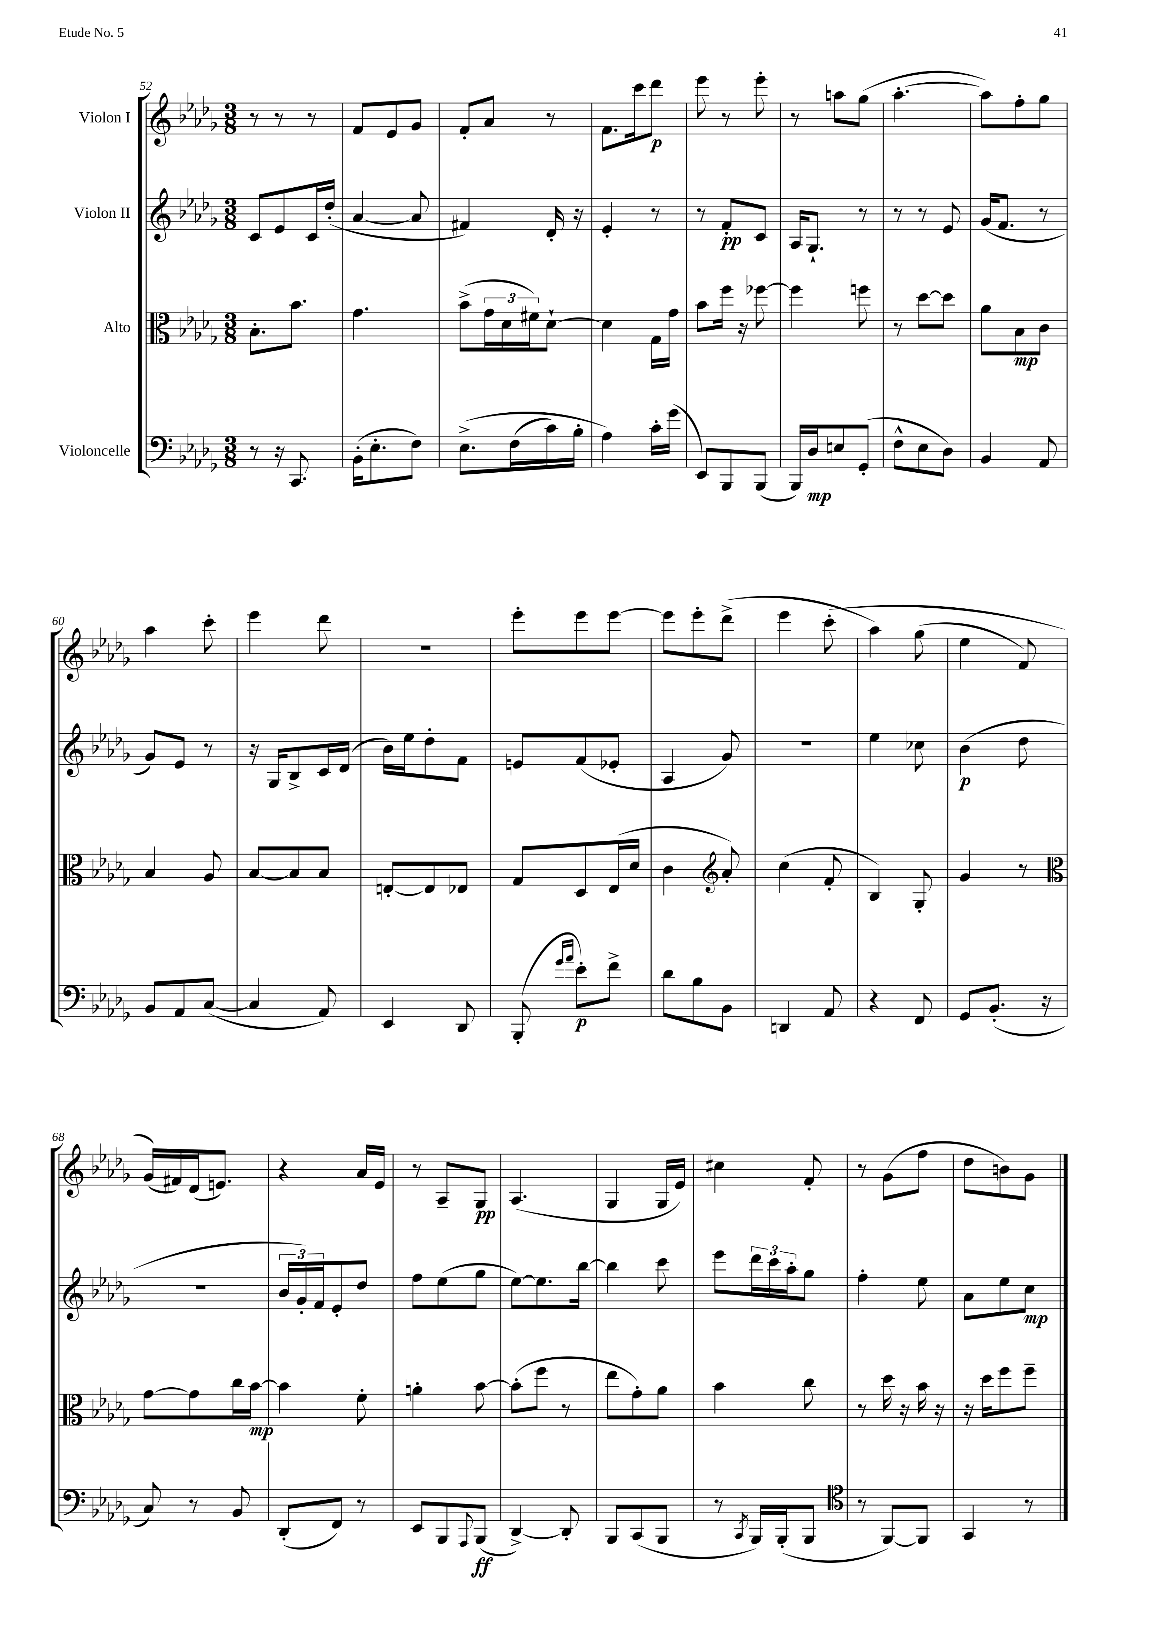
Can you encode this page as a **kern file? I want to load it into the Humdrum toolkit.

**kern	**kern	**kern	**kern
*staff4	*staff3	*staff2	*staff1
*clefF4	*clefC3	*clefG2	*clefG2
*k[b-e-a-d-g-]	*k[b-e-a-d-g-]	*k[b-e-a-d-g-]	*k[b-e-a-d-g-]
*M3/8	*M3/8	*M3/8	*M3/8
8r	8.B-'\L	8c/L	8r
16r	.	8e-/	8r
8.CC/	8.b-\J	.	.
.	.	16c/L	8r
.	.	(16dd-'/JJ	.
=	=	=	=
(16BB-'\LK	4.g-\	[4a-/	8f/L
8.E-'\	.	.	.
.	.	.	8e-/
8F\J)	.	8a-/]	8g-/J
=	=	=	=
&(8.E-^\L	(8b-^\L	4f#/)	8f'/L
.	24g-\L	.	8a-/J
.	24d-\	.	.
(16F\L	.	.	.
.	24f#\J)	.	.
16c\)	[8d-`\J	16d-'/	8r
16B-'\JJ	.	16r	.
=	=	=	=
4A-\&)	4d-\]	4e-'/	8.f\L
.	.	.	16ccc\k
16c'\LL	16G-\LL	8r	8ddd-\J
(16g-\JJ	16g-\JJ	.	.
=	=	=	=
8EE-/L)	8b-\L	8r	8eee-\
8BBB-/	16ff\Jk	8f'/L	8r
.	16r	.	.
(8BBB-/J	[8ff-\	8c/J	8eee-'\
=	=	=	=
16BBB-/LL)	4ff-\]	16A-/LK	8r
16D-/J	.	8.G-`/J	.
8E/	.	.	8aa\L
(8GG-'/J	8ff\	8r	(8gg-\J
=	=	=	=
8F^^\L	8r	8r	[4.aa-'\
8E-\	[8dd-\L	8r	.
8D-\J)	8dd-\]J	8e-/	.
=	=	=	=
4BB-/	8a-\L	(16g-/LK	8aa-\]L)
.	.	8.f/J	.
.	8B-\	.	8ff'\
8AA-/	8c\J	8r	8gg-\J
=	=	=	=
8BB-/L	4B-/	8g-/L)	4aa-\
8AA-/	.	8e-/J	.
([8C/J	8A-/	8r	8ccc'\
=	=	=	=
4C/]	[8B-/L	16r	4eee-\
.	.	16G-/LK	.
.	8B-/]	8B-^/	.
8AA-/)	8B-/J	16c/L	8ddd-\
.	.	(16d-/JJ	.
=	=	=	=
4EE-/	[8E'/L	16b-\LL)	4.r
.	.	16ee-\J	.
.	8E/]	8dd-'\	.
8DD-/	8E-/J	8f\J	.
=	=	=	=
(8BBB-'/	8G-/L	8e/L	8eee-'\L
16qqg-/LL	.	.	.
16qqa-/JJ	.	.	.
8e-'\L)	8D-/	(8f/	8eee-\
8f^\J	(16E-/L	8e-'/J	[8eee-\J
.	16d-/JJ	.	.
=	=	=	=
8d-\L	4c\	4A-/	8eee-\]L
8B-\	.	.	8eee-'\
*	*clefG2	*	*
8BB-\J	8a-'/)	8g-/)	(8ddd-^\J
=	=	=	=
4DD/	(4cc\	4.r	4eee-\
8AA-/	8f'/	.	&(8ccc'\
=	=	=	=
4r	4B-/)	4ee-\	4aa-\)
8FF/	8G-'/	8cc-\	(8gg-\
=	=	=	=
8GG-/L	4g-/	(4b-\	4ee-\
(8.BB-'/J	.	.	.
.	8r	8dd-\	8f/)
16r	.	.	.
=	=	=	=
*	*clefC3	*	*
8C/)	[8g-\L	4.r	(16g-/LL&)
.	.	.	16f#/)
8r	8g-\]	.	(16d-/J
.	.	.	8.e/J)
8BB-/	16cc\L	.	.
.	[16b-\JJ	.	.
=	=	=	=
(8DD-'/L	4b-\]	24b-/LL	4r
.	.	24g-'/)	.
.	.	24f/J	.
8FF/J)	.	8e-'/	.
8r	8f'\	8dd-/J	16a-/LL
.	.	.	16e-/JJ
=	=	=	=
8EE-/L	4a'\	8ff\L	8r
8BBB-/	.	(8ee-\	8A-~/L
8qqAAA-/	.	.	.
(8BBB-/J	[8b-\	8gg-\J	8G-/J
=	=	=	=
[4DD-^/)	(8b-'\]L	[8ee-\L)	(4.A-/
.	8ff\J	8.ee-\]	.
8DD-'/]	8r	.	.
.	.	[16bb-\Jk	.
=	=	=	=
8BBB-/L	8ee-\L	4bb-\]	4G-/
(8CC/	8g-'\)	.	.
8BBB-/J	8a-\J	8ccc\	16G-/LL
.	.	.	16e-/JJ)
=	=	=	=
8r	4b-\	8eee-\L	4cc#\
8qCC/	.	.	.
16BBB-/LL)	.	24ddd-\L	.
.	.	24ccc\	.
(16BBB-'/J	.	.	.
.	.	24aa-'\J	.
8BBB-/J	8cc\	8gg-\J	8f'/
=	=	=	=
*clefC4	*	*	*
8r	8r	4ff'\	8r
[8FF/L)	16dd-\	.	(8g-\L
.	16r	.	.
8FF/]J	16b-\	8ee-\	8ff\J
.	16r	.	.
=	=	=	=
4GG-/	16r	8a-\L	8dd-\L
.	16dd-\LK	.	.
.	8ff\	8ee-\	8b\)
8r	8ff~\J	8cc\J	8g-\J
==	==	==	==
*-	*-	*-	*-
